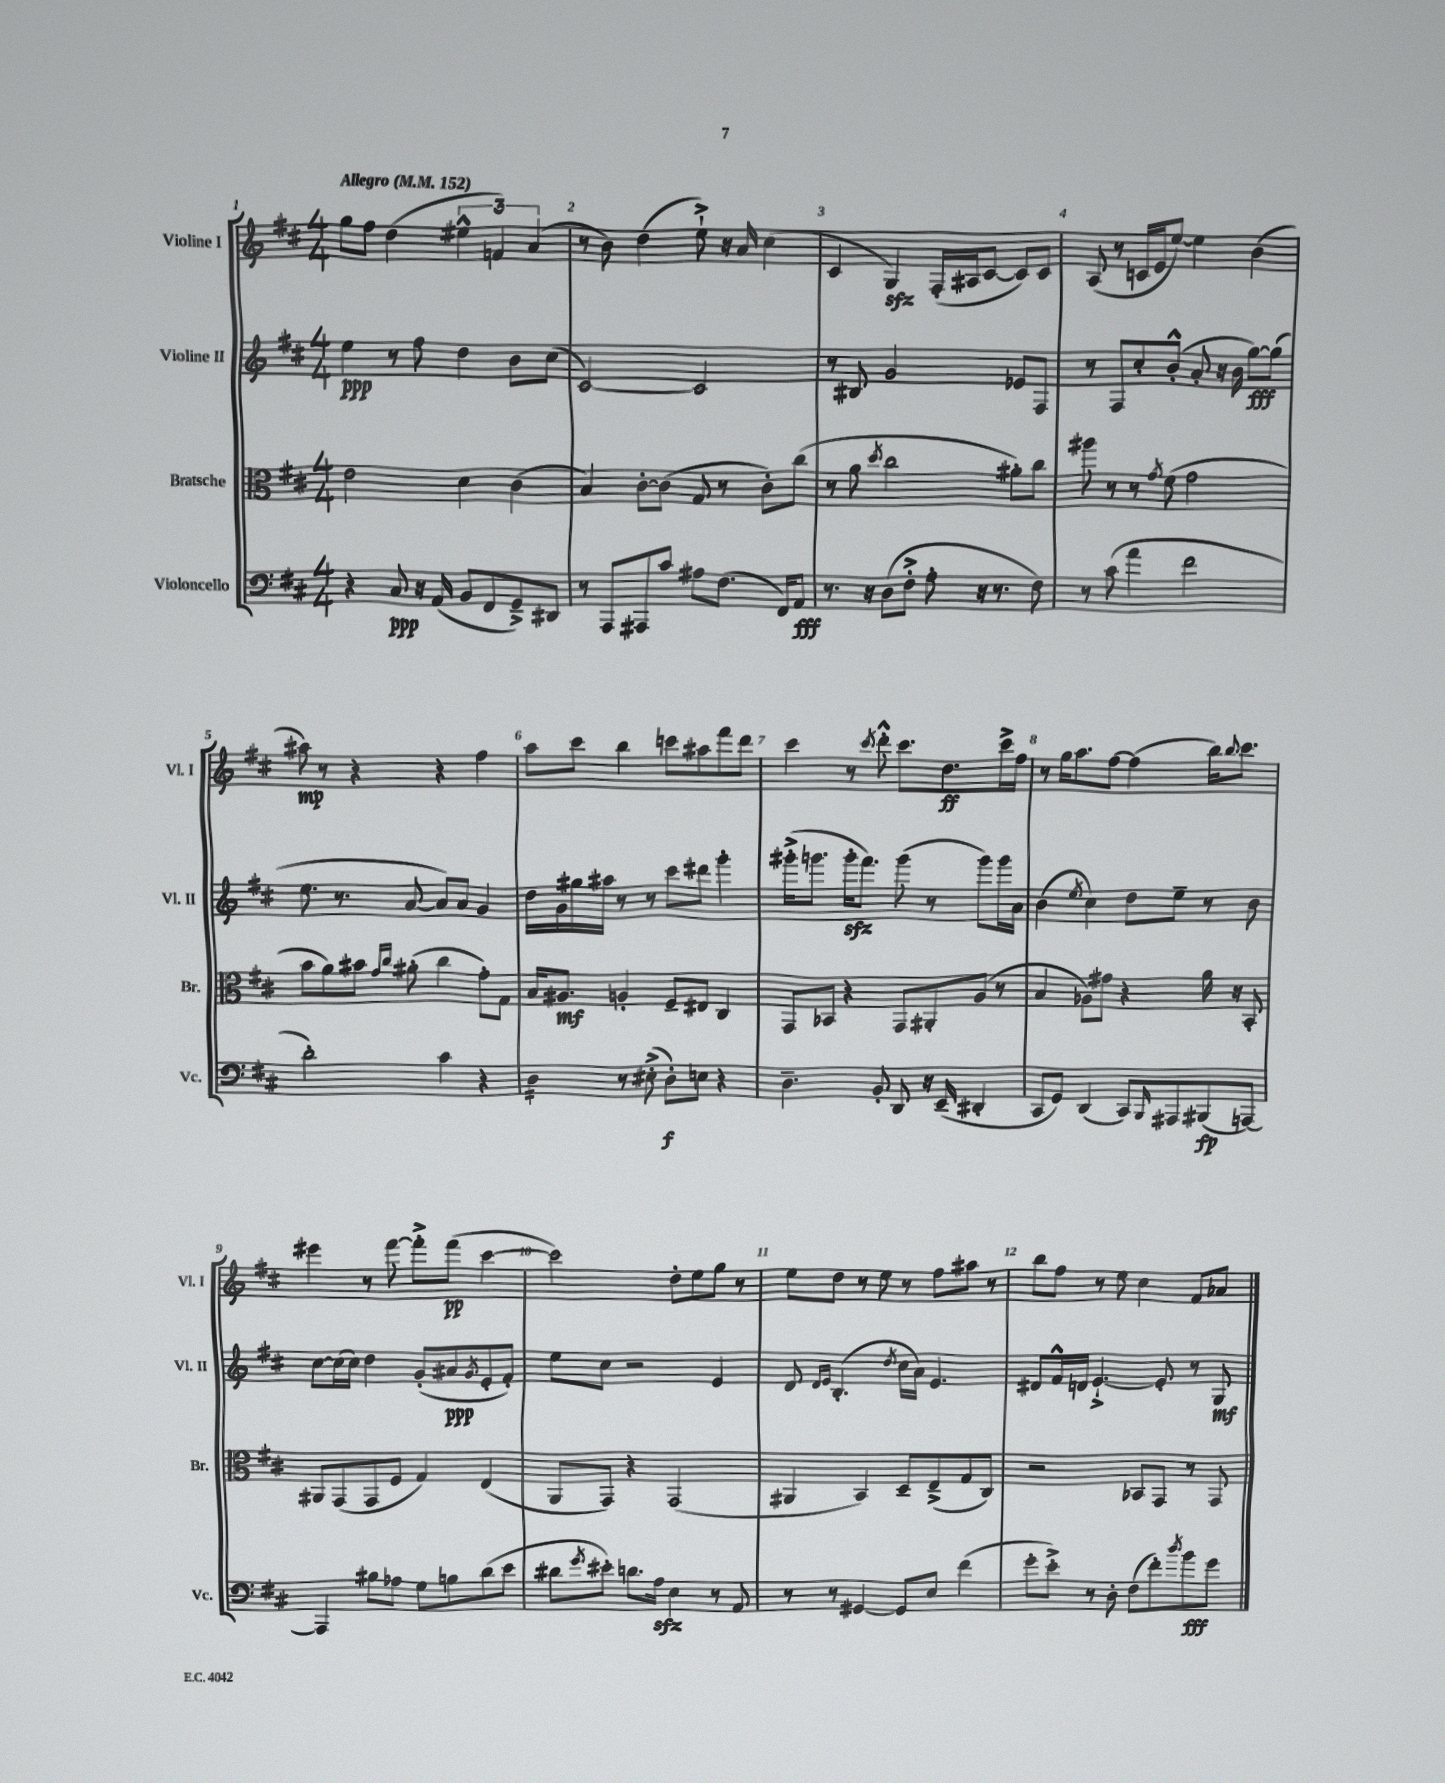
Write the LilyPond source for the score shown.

<<
\new StaffGroup <<
\new Staff = "s0" \with { instrumentName = "Violine I" shortInstrumentName = "Vl. I" } {
    \clef treble \key d \major \numericTimeSignature \time 4/4 \tempo "Allegro" 4 = 152
    g''8 fis''8 d''4( \tuplet 3/2 { eis''4-^ f'4) a'4( } |
    r8 b'8) d''4( e''8-!->) r16 a'16 cis''4( |
    cis'4 g4\sfz) fis16-.( ais16 cis'8~ cis'8) cis'8 |
    a8( r8 c'16 e'16 e''8~) e''4 b'4( |
    ais''8\mp) r8 r4 r4 fis''4 |
    a''8 cis'''8 b''4 c'''8 ais''8 fis'''8 d'''8 |
    cis'''4 r8 \acciaccatura { cis'''8 } d'''8-.-^ cis'''8. d''8.\ff cis'''16-> fis''16 |
    r8 g''16 a''8. fis''8~ fis''4( b''16) \appoggiatura { b''8 } cis'''8. |
    eis'''4 r8 fis'''8~ fis'''8-.-> fis'''8\pp( cis'''4~ |
    cis'''2) d''8-. e''8 g''8 r8 |
    e''8 d''8 r8 e''8 r8 fis''8 ais''8 r8 |
    b''8 fis''8 r8 e''8 cis''4 fis'8 aes'8 \bar "|." |
}
\new Staff = "s1" \with { instrumentName = "Violine II" shortInstrumentName = "Vl. II" } {
    \clef treble \key d \major \numericTimeSignature \time 4/4
    e''4\ppp r8 fis''8 d''4 b'8 cis''8( |
    cis'2~) cis'2 |
    r8 bis8 g'2 ees'8 fis8 |
    r8 fis8 cis''8-. b'8-.-^( a'8-. r16 b'16 g''8~\fff) g''8( |
    e''8. r8. a'8~ a'8) a'8 g'4 |
    d''16 g'16 gis''16 ais''16 r8 r8 cis'''8 dis'''8 g'''4-. |
    gis'''16-.->( g'''8. g'''16-.\sfz fis'''8.) g'''8( r8 g'''8) g'''16 a'16 |
    b'4( \acciaccatura { e''8 } cis''4) d''8 e''8-- r8 b'8 |
    cis''8~ cis''16( cis''16) d''4 g'8-.( ais'8\ppp \acciaccatura { g'8 } e'8-. fis'8-.) |
    e''8 cis''8 r2 e'4 |
    d'8 \grace { d'16 e'16 } b4.-.( \acciaccatura { d''8 } cis''16 a'16) e'4. |
    dis'8 fis'16-^ d'16 e'4.~-!-> e'8-. r8 g8\mf \bar "|." |
}
\new Staff = "s2" \with { instrumentName = "Bratsche" shortInstrumentName = "Br." } {
    \clef alto \key d \major \numericTimeSignature \time 4/4
    e'2 d'4 cis'4( |
    b4) cis'8~-. cis'8( g8 r8 cis'8-.) cis''8( |
    r8 a'8 \acciaccatura { d''8 } cis''2 ais'8-.) cis''8 |
    ais''8 r8 r8 \acciaccatura { g'8 } fis'8( g'2 |
    b'8 a'8) bis'8 \grace { g'16 cis''16 } ais'8-.( cis''4 g'8-.) g8 |
    b16 ais8.\mf a4-. fis8-- eis8 cis4 |
    g,8 bes,8 r4 g,8 ais,8-. a8( r8 |
    b4 aes8) gis'8 r4 a'16 r16 b,8-. |
    ais,8 g,8( g,8 fis8 g4) e4( |
    a,8 g,8) r4 g,2( |
    ais,4 b,4) d8-- e8--->( g8 cis8) |
    r2 bes,8 g,8 r8 g,8 \bar "|." |
}
\new Staff = "s3" \with { instrumentName = "Violoncello" shortInstrumentName = "Vc." } {
    \clef bass \key d \major \numericTimeSignature \time 4/4
    r4 cis8\ppp r16 a,16( b,8 fis,8 g,8--->) dis,8 |
    r8 a,,8 ais,,8 cis'8 ais8 fis8.( fis,16) a,8\fff |
    r8. r16 d8( fis8-.-> a8-. r16 r8. fis8) |
    r8 cis'8( a'4 fis'2 |
    d'2-.) cis'4 r4 |
    d4:16 r8 eis8-.->( d8-.\f) e8 r4 |
    d4.-- b,8-. d,8 r16 e,16--( dis,4-. |
    cis,8 g,8) d,4( cis,8) \grace { b,,16 } ais,,8 bis,,8\fp( a,,8~) |
    a,,4 bis8 aes8 g8 b8 d'8( e'8 |
    dis'8 \acciaccatura { g'8 } eis'8-.) d'8. a16\sfz e4 r8 a,8 |
    r8 r8 gis,4~ gis,8 e8 fis'4( |
    g'8-. e'8-.->) r8 d8-. fis8( fis'8-.) \acciaccatura { d''8 } b'8\fff g'8 \bar "|." |
}
>>
>>
\layout { \context { \Score \override BarNumber.break-visibility = ##(#f #t #t) barNumberVisibility = #all-bar-numbers-visible } }
